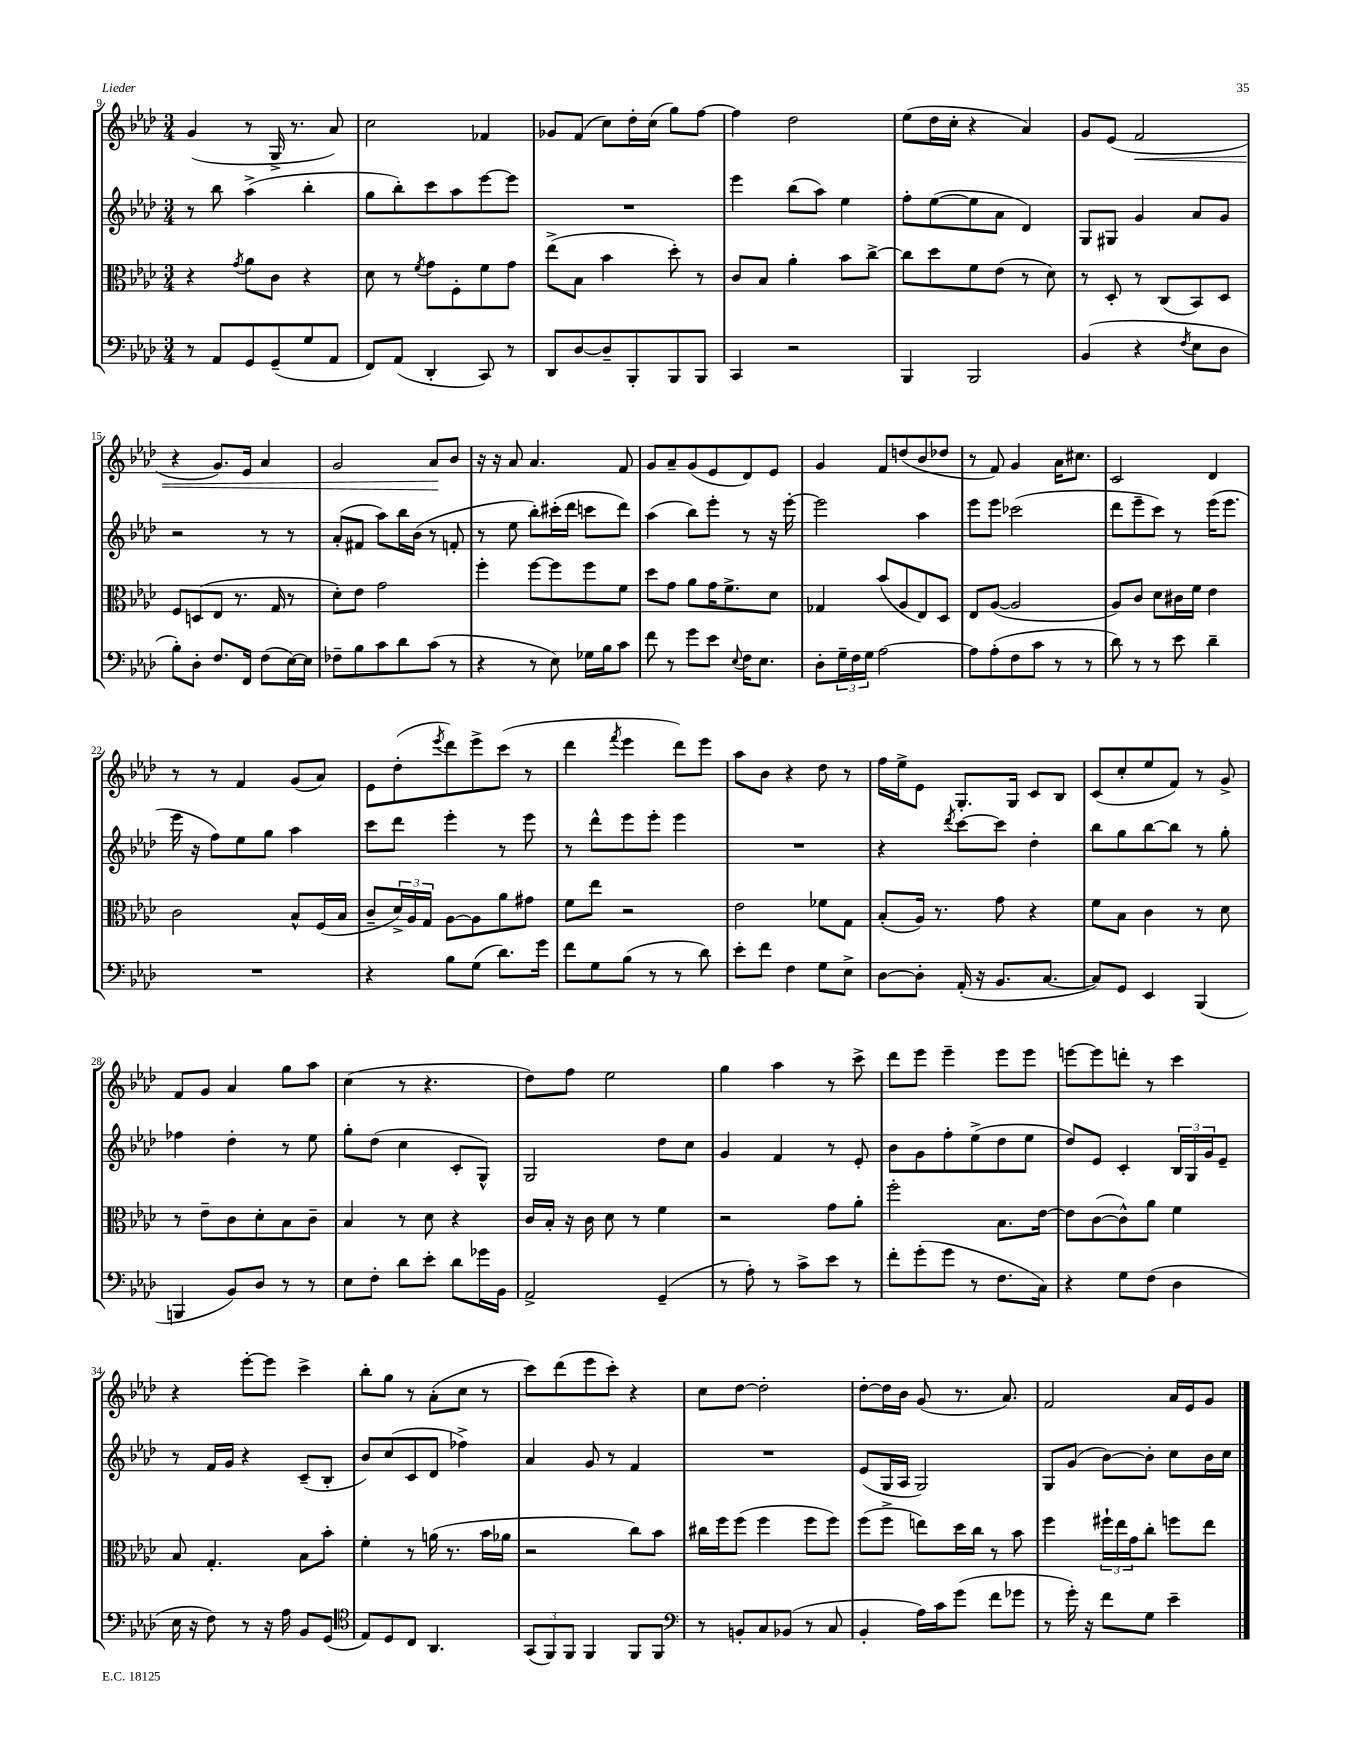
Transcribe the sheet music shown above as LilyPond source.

<<
\new StaffGroup <<
\new Staff = "s0" {
    \clef treble \key aes \major \numericTimeSignature \time 3/4
    g'4( r8 g16-> r8. aes'8) |
    c''2 fes'4 |
    ges'8 f'8( c''8) des''16-. c''16( g''8) f''8~ |
    f''4 des''2 |
    ees''8( des''16 c''16-. r4 aes'4) |
    g'8 ees'8( f'2\< |
    r4 g'8.) ees'16 aes'4 |
    g'2 aes'8\! bes'8 |
    r16 r16 aes'8 aes'4. f'8 |
    g'8 aes'8-- g'8( ees'8 des'8) ees'8 |
    g'4 f'8 d''8( bes'8 des''8 |
    r8 f'8) g'4 aes'16 cis''8. |
    c'2 des'4 |
    r8 r8 f'4 g'8( aes'8) |
    ees'8 des''8-.( \acciaccatura { ees'''8 } des'''8) ees'''8-> c'''8( r8 |
    des'''4 \acciaccatura { f'''8 } ees'''4 des'''8) ees'''8 |
    aes''8 bes'8 r4 des''8 r8 |
    f''16 ees''16-> ees'8 g8.-. g16 c'8 bes8 |
    c'8( c''8-. ees''8 f'8) r8 g'8-> |
    f'8 g'8 aes'4 g''8 aes''8 |
    c''4( r8 r4. |
    des''8) f''8 ees''2 |
    g''4 aes''4 r8 c'''8-> |
    des'''8 ees'''8 ees'''4-- ees'''8 ees'''8 |
    e'''8~ e'''8 d'''8-. r8 c'''4 |
    r4 ees'''8~-. ees'''8 c'''4-> |
    bes''8-. g''8 r8 aes'8-.( c''8 r8 |
    c'''8) des'''8( ees'''8 c'''8-.) r4 |
    c''8 des''8~ des''2-. |
    des''8~-. des''16 bes'16 g'8( r8. aes'8.) |
    f'2 aes'16 ees'16 g'8 \bar "|." |
}
\new Staff = "s1" {
    \clef treble \key aes \major \numericTimeSignature \time 3/4
    r8 bes''8 aes''4->( bes''4-. |
    g''8 bes''8-.) c'''8 aes''8 ees'''8~ ees'''8 |
    R2. |
    ees'''4 bes''8( aes''8) ees''4 |
    f''8-. ees''8~( ees''8 aes'8 des'4) |
    g8 gis8 g'4 aes'8 g'8 |
    r2 r8 r8 |
    aes'8-.( fis'8 aes''8) bes''16 bes'16( r8 f'8-. |
    r8 ees''8 bes''8-.) cis'''16-.( des'''16 c'''8 des'''8) |
    aes''4( bes''8) ees'''8-. r8 r16 ees'''16~-. |
    ees'''2 aes''4 |
    ees'''8 ees'''8 ces'''2( |
    des'''8 ees'''8-- c'''8) r8 ees'''16( ees'''8. |
    ees'''16 r16 f''8) ees''8 g''8 aes''4 |
    c'''8 des'''8 ees'''4-. r8 ees'''8 |
    r8 des'''8-^ ees'''8 ees'''8-. ees'''4 |
    R2. |
    r4 \acciaccatura { des'''8 } c'''8~ c'''8 des''4-. |
    bes''8 g''8 bes''8~ bes''8 r8 g''8-. |
    fes''4 des''4-. r8 ees''8 |
    g''8-. des''8( c''4 c'8-. g8-^) |
    g2 des''8 c''8 |
    g'4 f'4 r8 ees'8-. |
    bes'8 g'8 f''8-. ees''8->( des''8 ees''8 |
    des''8) ees'8 c'4-. \tuplet 3/2 { bes16 g16 g'16 } ees'8-- |
    r8 f'16 g'16 r4 c'8--( bes8-. |
    bes'8) c''8( c'8 des'8 fes''4->) |
    aes'4 g'8 r8 f'4 |
    R2. |
    ees'8( g16 aes16 g2) |
    g8 g'8( bes'8~) bes'8-. c''8 bes'16 c''16 \bar "|." |
}
\new Staff = "s2" {
    \clef alto \key aes \major \numericTimeSignature \time 3/4
    r4 \acciaccatura { g'8 } aes'8 c'8 r4 |
    des'8 r8 \acciaccatura { f'8 } g'8 f8-. f'8 g'8 |
    ees''8->( bes8 bes'4 des''8-.) r8 |
    c'8 bes8 aes'4-. bes'8 c''8~-> |
    c''8 des''8 f'8 ees'8( r8 des'8) |
    r8 des8-. r8 c8( bes,8) des8 |
    f8 d8( ees8 r8. g16 r8 |
    des'8-.) ees'8 g'2 |
    f''4-. f''8~ f''8 f''8 f'8 |
    des''8 g'8 aes'8 g'16 f'8.-> des'8 |
    ges4 bes'8( aes8 ees8) des8 |
    ees8 aes8~( aes2 |
    aes8) c'8 des'8 cis'16 f'16 ees'4 |
    c'2 bes8-^ f16( bes16 |
    c'8-- \tuplet 3/2 { des'16->) aes16 g16 } aes8~ aes8 aes'8 gis'8 |
    f'8 ees''8 r2 |
    ees'2 fes'8 g8 |
    bes8-.( aes16) r8. g'8 r4 |
    f'8 bes8 c'4 r8 des'8 |
    r8 ees'8-- c'8 des'8-. bes8 c'8-- |
    bes4 r8 des'8 r4 |
    c'16 bes16-. r16 c'16 des'8 r8 f'4 |
    r2 g'8 aes'8-. |
    f''2-. bes8. ees'16~ |
    ees'8 c'8~( c'8-^) aes'8 f'4 |
    bes8 g4.-. bes8 bes'8-. |
    f'4-. r8 a'16( r8. bes'16 aes'16 |
    r2 c''8) bes'8 |
    cis''16 f''16 f''8( f''4 f''8 f''8) |
    f''8( f''8-> e''8) des''16 c''16 r8 bes'8 |
    f''4 \tuplet 3/2 { fis''16-! ees''16 g'16 } c''8-. f''8 ees''8 \bar "|." |
}
\new Staff = "s3" {
    \clef bass \key aes \major \numericTimeSignature \time 3/4
    r8 aes,8 g,8 g,8--( g8 aes,8 |
    f,8) aes,8( des,4-. c,8) r8 |
    des,8 des8~ des8-- bes,,8-. bes,,8 bes,,8 |
    c,4 r2 |
    bes,,4 bes,,2 |
    bes,4( r4 \acciaccatura { f8 } ees8 des8 |
    bes8-.) des8-. f8. f,16 f8( ees16~) ees16 |
    fes8-- bes8 c'8 des'8 c'8( r8 |
    r4 r8 ees8) ges16 bes16 c'8 |
    f'8 r8 g'8 ees'8 \appoggiatura { ees8 } f16 ees8. |
    des8-. \tuplet 3/2 { g16-- f16 g16 } aes2~ |
    aes8 aes8-.( f8 c'8 r8 r8 |
    des'8) r8 r8 ees'8 des'4-- |
    R2. |
    r4 bes8 g8( des'8.) g'16 |
    f'8 g8 bes8( r8 r8 des'8) |
    ees'8-. f'8 f4 g8 ees8-> |
    des8~ des8-. aes,16-.( r16 bes,8. c8.~ |
    c8) g,8 ees,4 bes,,4( |
    b,,4 bes,8) des8 r8 r8 |
    ees8 f8-. des'8 ees'8-. des'8 ges'16 bes,16 |
    aes,2-> g,4--( |
    r8 aes8-.) r8 c'8-> ees'8 r8 |
    f'8-. g'8-.( g'8 r8 f8. c16) |
    r4 g8 f8( des4 |
    ees16 r16 f8) r8 r16 aes16 bes,8 g,8( |
    \clef tenor ees8) des8 c8 aes,4. |
    \tuplet 3/2 { g,8( f,8) f,8 } f,4 f,8 f,8 |
    \clef bass r8 b,8-. c8 bes,8( r8 c8 |
    bes,4-. aes16) c'16 g'8( f'8 ges'8 |
    r8 g'16-.) r16 f'8 g8 ees'4-- \bar "|." |
}
>>
>>
\layout { \context { \Score currentBarNumber = #9 } }
